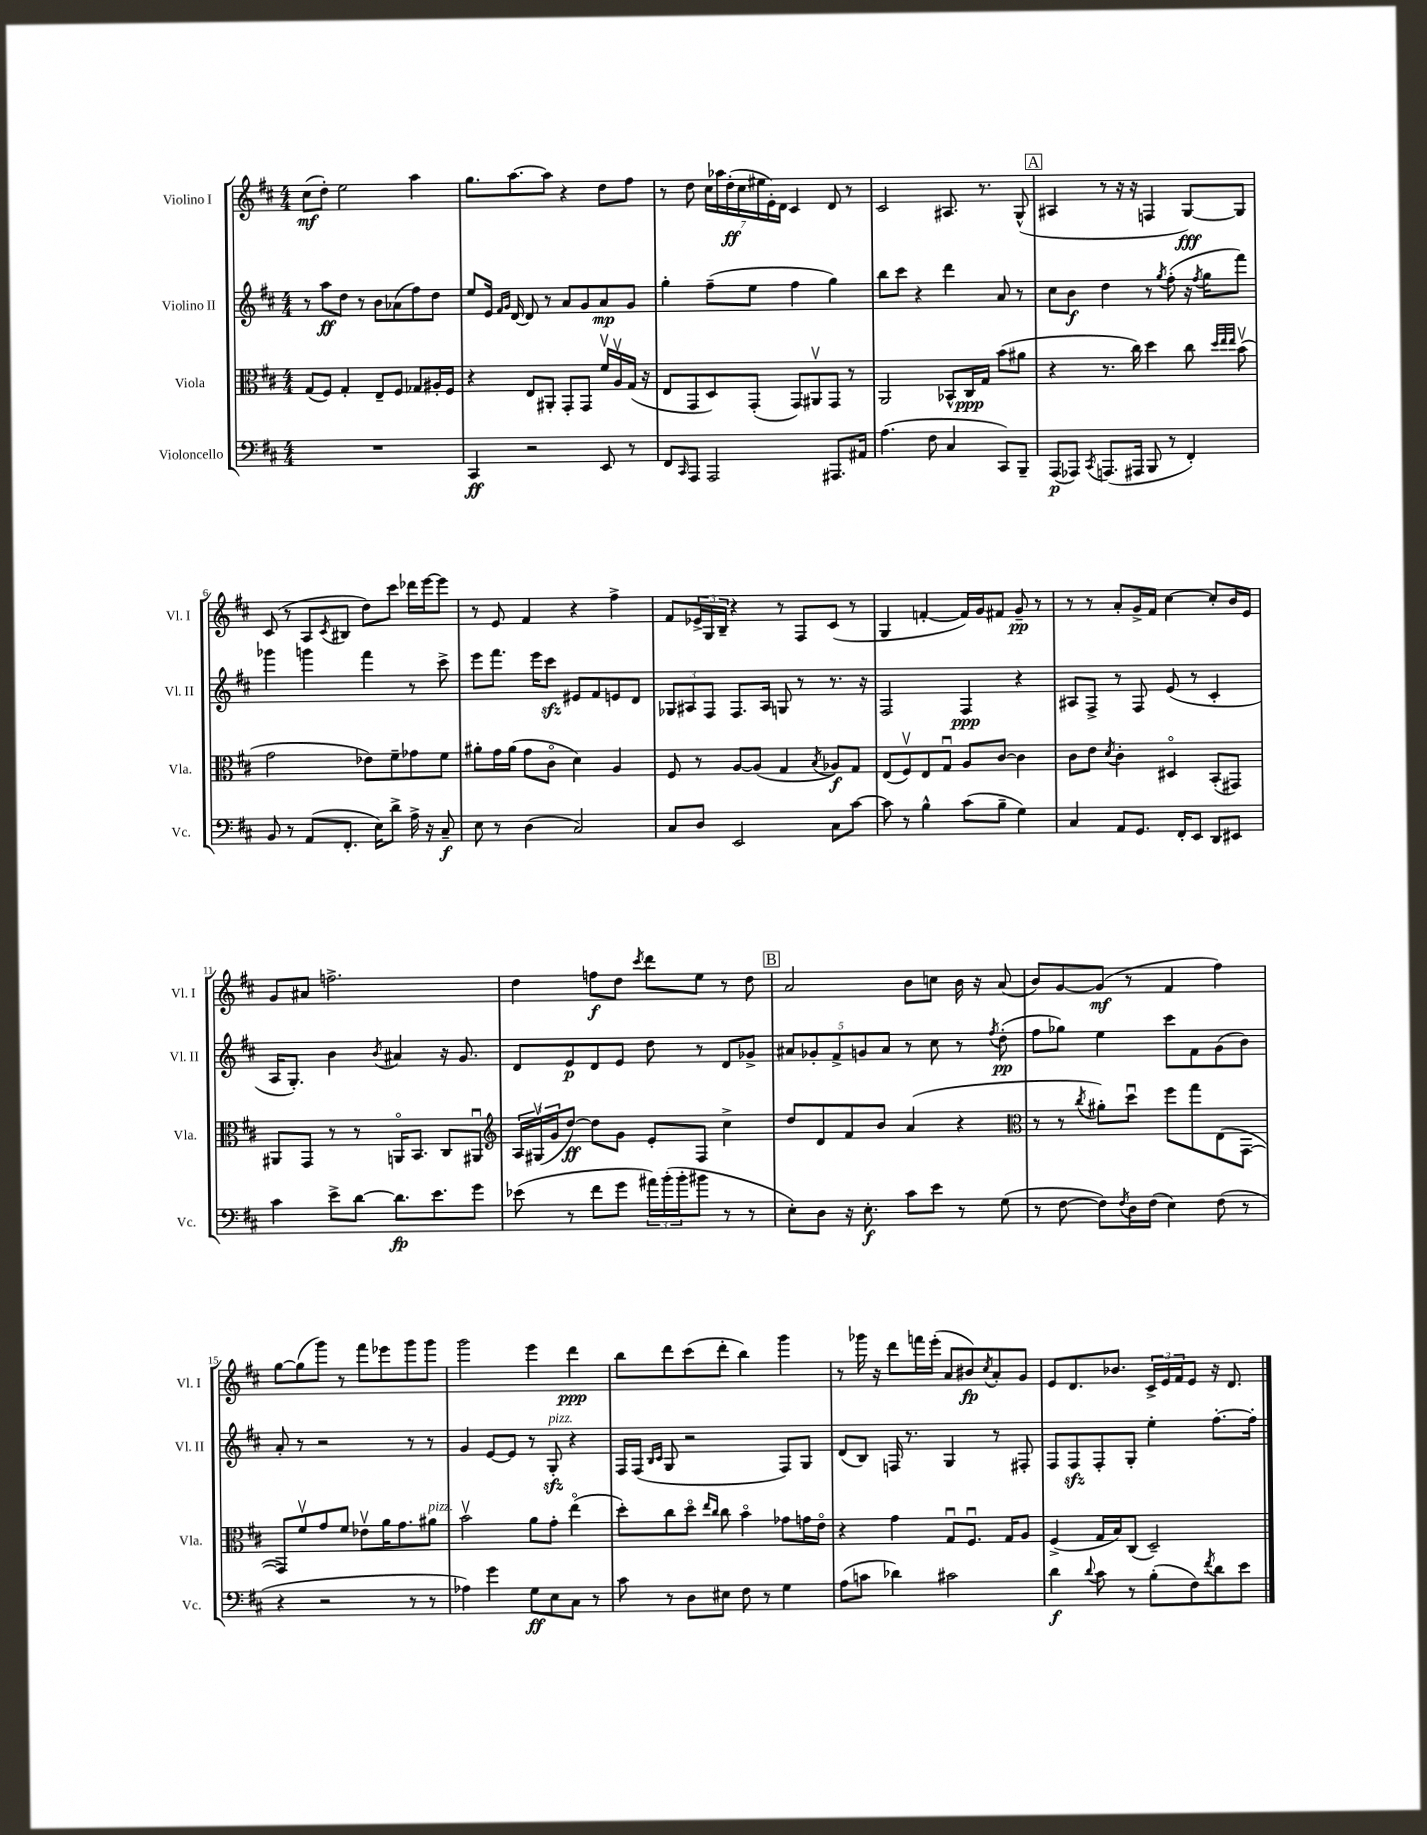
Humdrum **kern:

**kern	**dynam	**kern	**dynam	**kern	**dynam	**kern	**dynam
*part4	*part4	*part3	*part3	*part2	*part2	*part1	*part1
*staff4	*staff4	*staff3	*staff3	*staff2	*staff2	*staff1	*staff1
*I"Violoncello	*	*I"Viola	*	*I"Violino II	*	*I"Violino I	*
*I'Vc.	*	*I'Vla.	*	*I'Vl. II	*	*I'Vl. I	*
*clefF4	*	*clefC3	*	*clefG2	*	*clefG2	*
*k[f#c#]	*	*k[f#c#]	*	*k[f#c#]	*	*k[f#c#]	*
*M4/4	*	*M4/4	*	*M4/4	*	*M4/4	*
=1	=1	=1	=1	=1	=1	=1	=1
1r	.	(8G/L	.	8r	.	(8cc#\L	mf
.	.	8F#/J)	.	8aa\L	ff	8dd'\J)	.
.	.	4G'/	.	8dd\J	.	2ee\	.
.	.	.	.	8r	.	.	.
.	.	8E~/L	.	8b\L	.	.	.
.	.	8F#/J	.	(8a-X\	.	.	.
.	.	8G-X/L	.	8ff#\)	.	4aa\	.
.	.	16A#X'/L	.	8dd\J	.	.	.
.	.	16F#/JJ	.	.	.	.	.
=2	=2	=2	=2	=2	=2	=2	=2
4CC#/	ff	4r	.	8ee/L	.	8.gg\L	.
.	.	.	.	16e/Jk	.	.	.
.	.	.	.	16qqf#/LL	.	.	.
.	.	.	.	16qqg/JJ	.	.	.
.	.	.	.	[16d/	.	[8.aa\	.
2r	.	8E/L	.	8d/]	.	.	.
.	.	8AA#X'/J	.	8r	.	8aa\J]	.
.	.	8GG'/L	.	8a/L	.	4r	.
.	.	8GG/J	.	8g/	.	.	.
8EE/	.	16f#v/LL	.	8a/	mp	8dd\L	.
.	.	16Av/	.	.	.	.	.
8r	.	(16G/JJ	.	8g/J	.	8ff#\J	.
.	.	16r	.	.	.	.	.
=3	=3	=3	=3	=3	=3	=3	=3
8FF#/L	.	8E/L	.	4gg'\	.	8r	.
16qqCC#/	.	.	.	.	.	.	.
8AAA/J	.	8GG/	.	.	.	8dd\	.
2AAA/	.	8D/)	.	(8ff#~\L	.	28cc#\LL	.
.	.	.	.	.	.	28aa-X\	.
.	.	.	.	.	.	(28dd'\	ff
.	.	.	.	.	.	28cc#\	.
.	.	(8GG'/J	.	8ee\J	.	.	.
.	.	.	.	.	.	28ee#X\	.
.	.	.	.	.	.	28e'\)	.
.	.	.	.	.	.	28d\JJ	.
.	.	8GG/L)	.	4ff#\	.	4c#/	.
.	.	8AA#Xv/	.	.	.	.	.
8.AAA#X/L	.	8GG/J	.	4gg\)	.	8d/	.
.	.	8r	.	.	.	8r	.
16AA#X/Jk	.	.	.	.	.	.	.
=4	=4	=4	=4	=4	=4	=4	=4
(4.A\	.	2AA/	.	8bb\L	.	2c#/	.
.	.	.	.	8ccc#\J	.	.	.
.	.	.	.	4r	.	.	.
8F#\	.	.	.	.	.	.	.
4C#/	.	8BB-X^^/L	.	4ddd\	.	8.A#X/	.
.	.	16C#/L	ppp	.	.	.	.
.	.	16G/JJ	.	.	.	8.r	.
8CC#/L)	.	(8b\L	.	8a/	.	.	.
8BBB~/J	.	8a#X\J	.	8r	.	(8G^^/	.
!!LO:REH:place=s1:t=A
=5	=5	=5	=5	=5	=5	=5	=5
(8AAA/L	p	4r	.	8cc#\L	.	4A#X/	.
8AAA-X/J)	.	.	.	8b\J	f	.	.
8qCC#/	.	.	.	.	.	.	.
(8.AAAn/L	.	8.r	.	4dd\	.	8r	.
.	.	.	.	.	.	16r	.
16AAA#X/Jk	.	16cc#\)	.	.	.	16r	.
8BBB/	.	4dd\	.	8r	.	4Fn/	.
.	.	.	.	8qgg/	.	.	.
8r	.	.	.	(8ff#'\	.	.	.
4FF#'/)	.	8cc#\	.	16r	.	[8G/L)	fff
.	.	.	.	8qff#/	.	.	.
.	.	.	.	16gg\KL	.	.	.
.	.	32qqdd/LLL	.	.	.	.	.
.	.	32qqee/	.	.	.	.	.
.	.	32qqee/JJJ	.	.	.	.	.
.	.	(8bv\	.	8fff#\J)	.	8G/J]	.
!!LO:LB:g=z
=6	=6	=6	=6	=6	=6	=6	=6
8BB/	.	2g\	.	4ggg-X\	.	(8c#/	.
8r	.	.	.	.	.	8r	.
(8AA/L	.	.	.	4gggn\	.	8A/L	.
.	.	.	.	.	.	8qc#/	.
8.FF#'/J	.	.	.	.	.	8B#X/J	.
.	.	8e-X\L)	.	4fff#\	.	8dd\L)	.
16E\KL)	.	.	.	.	.	.	.
8d^\J	.	8f#~\	.	.	.	8ccc#\J	.
16A^\	.	8g-X\	.	8r	.	16ddd-X\LL	.
16r	.	.	.	.	.	[16eee\J	.
8C#~/	f	8f#\J	.	8ccc#^\	.	8eee\J]	.
=7	=7	=7	=7	=7	=7	=7	=7
8E\	.	8a#X'\L	.	8eee\L	.	8r	.
8r	.	16g\L	.	8.fff#\J	.	8e/	.
.	.	(16a#\JJ	.	.	.	.	.
(4D\	.	8g\L	.	.	.	4f#/	.
.	.	.	.	16eee\KL	.	.	.
.	.	8c#\J	.	8ccc#zz\J	.	.	.
2C#/)	.	4d\)	.	8e#X/L	.	4r	.
.	.	.	.	8f#/	.	.	.
.	.	4A/	.	8en/	.	4ff#^\	.
.	.	.	.	8d/J	.	.	.
=8	=8	=8	=8	=8	=8	=8	=8
8C#/L	.	8F#/	.	12G-X/L	.	8f#/L	.
.	.	.	.	12A#X/	.	.	.
8D/J	.	8r	.	.	.	24e-X^/L	.
.	.	.	.	12F#/J	.	24G/	.
.	.	.	.	.	.	24B~/JJ	.
2EE/	.	[8A/L	.	8.F#/L	.	4r	.
.	.	(8A/J]	.	.	.	.	.
.	.	.	.	16A#/Jk	.	.	.
.	.	4G/	.	8Gn/	.	8r	.
.	.	.	.	8r	.	8F#/L	.
.	.	8qB/	.	.	.	.	.
8C#\L	.	8A-X/L)	f	8.r	.	(8c#/J	.
[8c#\J	.	8G/J	.	.	.	8r	.
.	.	.	.	16r	.	.	.
=9	=9	=9	=9	=9	=9	=9	=9
8c#\]	.	(8E/L	.	2F#/	.	4G/	.
8r	.	8F#v/)	.	.	.	.	.
4B^^\	.	8E/	.	.	.	[4fn'/	.
.	.	8Gu/J	.	.	.	.	.
(8c#\L	.	8A/L	.	4F#/	ppp	16f/LL])	.
.	.	.	.	.	.	16g/J	.
8B~\J	.	[8c#/J	.	.	.	8f#X/J	.
4G\)	.	4c#\]	.	4r	.	8g~/	pp
.	.	.	.	.	.	8r	.
=10	=10	=10	=10	=10	=10	=10	=10
4C#/	.	8c#\L	.	8A#X/L	.	8r	.
.	.	8e\J	.	8F#^/J	.	8r	.
.	.	8qd/	.	.	.	.	.
8AA/L	.	4c#'\	.	8r	.	8a'/L	.
8.GG/J	.	.	.	8F#/	.	16g^/L	.
.	.	.	.	.	.	16f#/JJ	.
.	.	4D#X/	.	(8e/	.	[4cc#\	.
16FF#'/KL	.	.	.	.	.	.	.
8EE/J	.	.	.	8r	.	.	.
8DD/L	.	(8BB'/L	.	4c#'/	.	8cc#'/L]	.
8EE#X/J	.	8GG#X/J)	.	.	.	16b/L	.
.	.	.	.	.	.	16e/JJ	.
!!LO:LB:g=z
=11	=11	=11	=11	=11	=11	=11	=11
4c#\	.	8AA#X/L	.	16A/KL	.	8g/L	.
.	.	.	.	8.G'/J)	.	.	.
.	.	8GG/J	.	.	.	8a#X/J	.
8e^\L	.	8r	.	4b\	.	2.ffn^\	.
[8d\J	.	8r	.	.	.	.	.
.	.	.	.	8qb/	.	.	.
8.d\L]	fp	16AAn/KL	.	4a#X/	.	.	.
.	.	8.BB/J	.	.	.	.	.
8.e\	.	.	.	.	.	.	.
.	.	8C#/L	.	16r	.	.	.
.	.	.	.	8.g/	.	.	.
8g\J	.	8AA#Xu/J	.	.	.	.	.
=12	=12	=12	=12	=12	=12	=12	=12
*	*	*clefG2	*	*	*	*	*
(8e-X\	.	24A/LL	.	8d/L	.	4dd\	.
.	.	(24G#Xv/	.	.	.	.	.
.	.	24g/J	.	.	.	.	.
8r	.	[8dd/J)	ff	8e/	p	.	.
8f#\L	.	8dd\L]	.	8d/	.	8ffn\L	f
8g\J	.	8g\J	.	8e/J	.	8dd\J	.
.	.	.	.	.	.	8qccc#/	.
24a#X\LL)	.	8e'/L	.	8dd\	.	8ddd\L	.
(24b'\	.	.	.	.	.	.	.
24b'\J	.	.	.	.	.	.	.
8b#X\J	.	8F#/J	.	8r	.	8ee\J	.
8r	.	4cc#^\	.	8d/L	.	8r	.
8r	.	.	.	8g-X^/J	.	8dd\	.
!!LO:REH:place=s1:t=B
=13	=13	=13	=13	=13	=13	=13	=13
8E'\L)	.	8dd/L	.	10a#X/L	.	2a/	.
.	.	.	.	10g-X'/	.	.	.
8D\J	.	8d/	.	.	.	.	.
.	.	.	.	10f#^/	.	.	.
16r	.	8f#/	.	.	.	.	.
.	.	.	.	10gn/	.	.	.
8.E'\	f	.	.	.	.	.	.
.	.	8b/J	.	.	.	.	.
.	.	.	.	10a#/J	.	.	.
8c#\L	.	(4a/	.	8r	.	8b\L	.
8e\J	.	.	.	8cc#\	.	8ccn\J	.
8r	.	4r	.	8r	.	16b\	.
.	.	.	.	.	.	16r	.
.	.	.	.	8qff#/	.	.	.
(8G\	.	.	.	(8dd'\	pp	(8a/	.
=14	=14	=14	=14	=14	=14	=14	=14
*	*	*clefC3	*	*	*	*	*
8r	.	8r	.	8ff#\L	.	8b/L)	.
[8F#\	.	8r	.	8gg-X\J)	.	[8g/	.
.	.	8qcc#/	.	.	.	.	.
8F#\L])	.	8a#X'\L)	.	4ee\	.	(8g/J]	mf
8qF#/	.	.	.	.	.	.	.
16D\L	.	8ddu\J	.	.	.	8r	.
(16F#\JJ	.	.	.	.	.	.	.
4E\)	.	8ff#\L	.	8ccc#\L	.	4f#/	.
.	.	8gg\	.	8f#\	.	.	.
(8F#\	.	(8E\	.	(8g\	.	4ff#\)	.
8r	.	[8GG\J	.	8b\J)	.	.	.
!!LO:LB:g=z
=15	=15	=15	=15	=15	=15	=15	=15
4r	.	8GG/L])	.	8a'/	.	[8gg\L	.
.	.	8f#v/	.	8r	.	(8gg\]	.
2r	.	8g/	.	2r	.	8ggg\J)	.
.	.	8f#/J	.	.	.	8r	.
.	.	8e-Xv\L	.	.	.	8fff#\L	.
.	.	16a\K	.	.	.	8eee-X\	.
.	.	8.g\	.	.	.	.	.
8r	.	.	.	8r	.	8ggg\	.
!	!	!LO:TX:a:i:t=pizz.	!	!	!	!	!
8r	.	8a#X\J	.	8r	.	8ggg\J	.
=16	=16	=16	=16	=16	=16	=16	=16
4A-X\)	.	2bv\	.	4g/	.	2ggg\	.
4g\	.	.	.	[8e/L	.	.	.
.	.	.	.	8e/J]	.	.	.
8G\L	ff	8a\L	.	8r	.	4eee\	.
!	!	!	!	!LO:TX:a:i:t=pizz.	!	!	!
8E\	.	8g'\J	.	8Gzz'/	.	.	.
8C#\J	.	(4ee\	.	4r	.	4ddd\	ppp
8r	.	.	.	.	.	.	.
=17	=17	=17	=17	=17	=17	=17	=17
8c#\	.	8dd'\L)	.	16F#/LL	.	8bb\L	.
.	.	.	.	(16F#/JJ	.	.	.
.	.	.	.	16qqB/LL	.	.	.
.	.	.	.	16qqc#/JJ	.	.	.
8r	.	8cc#\	.	8G/	.	8ddd\	.
8D\L	.	8dd\J	.	2r	.	(8ccc#\	.
.	.	16qqee/LL	.	.	.	.	.
.	.	16qqcc#/JJ	.	.	.	.	.
8E#X\J	.	8cc#\	.	.	.	8ddd'\J	.
8F#\	.	4b\	.	.	.	4bb\)	.
8r	.	.	.	.	.	.	.
4G\	.	8g-X\L	.	8F#/L)	.	4ggg\	.
.	.	16gn\L	.	8G/J	.	.	.
.	.	16e\JJ	.	.	.	.	.
=18	=18	=18	=18	=18	=18	=18	=18
(8A\L	.	4r	.	(8d/L	.	8r	.
8cn\J	.	.	.	8B/J)	.	16ggg-X\	.
.	.	.	.	.	.	16r	.
4d-X\)	.	4g\	.	16Fn/	.	8ddd\L	.
.	.	.	.	8.r	.	.	.
.	.	.	.	.	.	16fffn\L	.
.	.	.	.	.	.	(16eee'\JJ	.
2c#X\	.	8Gu/L	.	4G/	.	8a/L	.
.	.	8.F#u/J	.	.	.	8b#X/)	fp
.	.	.	.	.	.	8qcc#/	.
.	.	.	.	8r	.	8a'/	.
.	.	16G/KL	.	.	.	.	.
.	.	8A/J	.	8F#X'/	.	8g/J	.
=19	=19	=19	=19	=19	=19	=19	=19
4d\	f	(4F#^/	.	8F#/L	.	8e/L	.
.	.	.	.	8F#zz/	.	8.d/	.
8qqd/	.	.	.	.	.	.	.
8c#\	.	16G/LL	.	8F#'/	.	.	.
.	.	16B/J)	.	.	.	8.b-X/J	.
8r	.	(8C#/J	.	8G'/J	.	.	.
(8B'\L	.	2D~/)	.	4ee'\	.	24c#^/LL	.
.	.	.	.	.	.	24e/	.
.	.	.	.	.	.	24f#/J	.
8F#\)	.	.	.	.	.	8e/J	.
8qf#/	.	.	.	.	.	.	.
8d\	.	.	.	[8.ff#'\L	.	16r	.
.	.	.	.	.	.	8.d/	.
8e\J	.	.	.	.	.	.	.
.	.	.	.	16ff#'\Jk]	.	.	.
==	==	==	==	==	==	==	==
*-	*-	*-	*-	*-	*-	*-	*-
